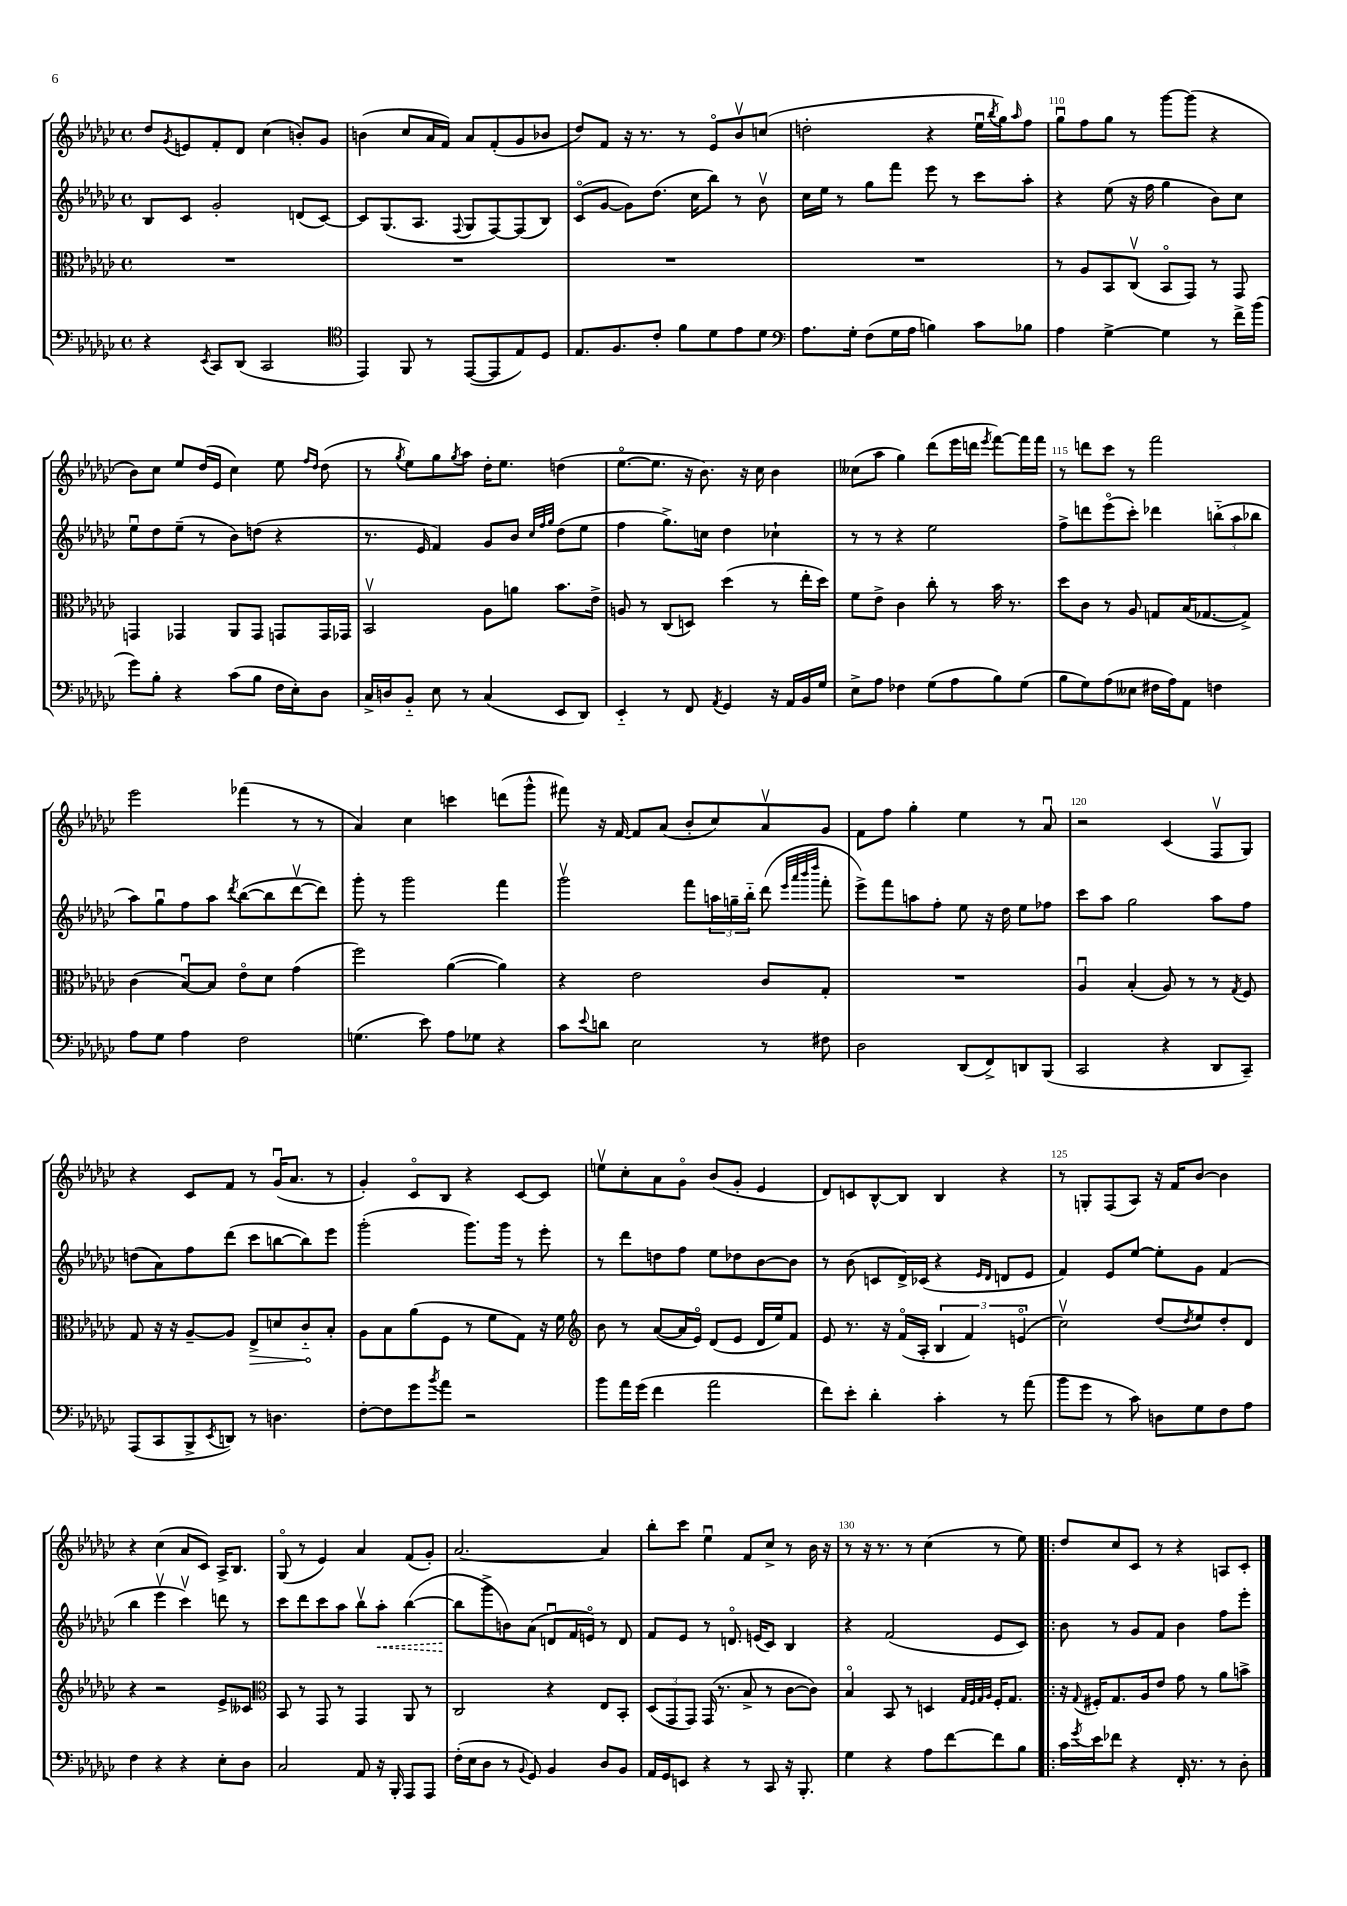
<<
\new StaffGroup <<
\new Staff = "s0" {
    \clef treble \key ges \major \defaultTimeSignature \time 4/4
    des''8 \acciaccatura { ges'8 } e'8 f'8-. des'8 ces''4( b'8-.) ges'8 |
    b'4( ces''8 aes'16 f'16) aes'8 f'8-.( ges'8 bes'8 |
    des''8) f'8 r16 r8. r8 ees'8\flageolet bes'8\upbow c''8( |
    d''2-. r4 ees''16\downbow \acciaccatura { bes''8 } ges''16) \grace { aes''16 } f''8 |
    ges''8\downbow f''8 ges''8 r8 ges'''8~ ges'''8( r4 |
    bes'8) ces''8 ees''8 des''16( ees'16 ces''4) ees''8 \grace { f''16 des''16 } des''8( |
    r8 \acciaccatura { ges''8 } ees''8) ges''8 \acciaccatura { ges''8 } aes''8 des''16-. ees''8. d''4( |
    ees''8.~\flageolet ees''8. r16 bes'8.) r16 ces''16 bes'4 |
    ceses''8( aes''8 ges''4) des'''8( ees'''16 d'''16 \acciaccatura { ees'''8 } f'''8~) f'''16 f'''16 |
    r8 d'''8 ces'''8 r8 f'''2 |
    ees'''2 fes'''4( r8 r8 |
    aes'4) ces''4 c'''4 d'''8( ges'''8-^ |
    fis'''8) r16 f'16~ f'8 aes'8( bes'8-. ces''8) aes'8\upbow ges'8 |
    f'8 f''8 ges''4-. ees''4 r8 aes'8\downbow |
    r2 ces'4( f8\upbow ges8) |
    r4 ces'8 f'8 r8 ges'16\downbow( aes'8. r8 |
    ges'4-.) ces'8\flageolet bes8 r4 ces'8~ ces'8 |
    e''8\upbow ces''8-. aes'8 ges'8\flageolet bes'8( ges'8-. ees'4 |
    des'8) c'8 bes8~-^ bes8 bes4 r4 |
    r8 g8-. f8( aes8) r16 f'16 bes'8~ bes'4 |
    r4 ces''4( aes'8 ces'8) aes16-> bes8. |
    ges8\flageolet( r8 ees'4) aes'4 f'8( ges'8-.) |
    aes'2.~ aes'4 |
    bes''8-. ces'''8 ees''4\downbow f'8 ces''8-> r8 bes'16 r16 |
    r8 r16 r8. r8 ces''4( r8 ees''8) |
    \bar ".|:" des''8 ces''8 ces'8 r8 r4 a8 ces'8-. \bar "|." |
}
\new Staff = "s1" {
    \clef treble \key ges \major \defaultTimeSignature \time 4/4
    bes8 ces'8 ges'2-. d'8( ces'8~) |
    ces'8 ges8.( aes8. \appoggiatura { f8 } ges8 f8~) f8( bes8) |
    ces'8\flageolet( ges'8~ ges'8) des''8.( ces''16 bes''8) r8 bes'8\upbow |
    ces''16 ees''16 r8 ges''8 f'''8 ees'''8 r8 ces'''8 aes''8-. |
    r4 ees''8( r16 f''16 ges''4 bes'8) ces''8 |
    ees''8\downbow des''8 ees''8--( r8 bes'8) d''8( r4 |
    r8. ees'16 f'4) ges'8 bes'8 \grace { ces''32 f''32 ges''32 } des''8( ees''8 |
    f''4 ges''8.->) c''16 des''4 ces''4-! |
    r8 r8 r4 ees''2 |
    f''8-> d'''8 ees'''8\flageolet( ces'''8-.) des'''4 \tuplet 3/2 { b''8-_( aes''8 bes''8 } |
    aes''8) ges''8\downbow f''8 aes''8 \acciaccatura { des'''8 } bes''8~( bes''8 des'''8~\upbow des'''8) |
    ges'''8-. r8 ges'''2 f'''4 |
    ges'''2\upbow f'''8 \tuplet 3/2 { a''16 g''16-- bes''16-_ } des'''8( \grace { ees'''32 aes'''32 bes'''32 des''''32 } f'''8-. |
    ees'''8->) f'''8 a''8 f''8-. ees''8 r16 des''16 ees''8 fes''8 |
    ces'''8 aes''8 ges''2 aes''8 f''8 |
    d''8( aes'8) f''8 des'''8( ces'''8 b''8~ b''8) ees'''8 |
    ges'''2-.( ges'''8.) ges'''16 r8 ees'''8-. |
    r8 des'''8 d''8 f''8 ees''8 des''8 bes'8~ bes'8 |
    r8 bes'8( c'8 des'16->) ces'16( r4 \grace { ees'16 des'16 } d'8 ees'8 |
    f'4) ees'8 ees''8~ ees''8-. ges'8 f'4( |
    bes''4 ees'''4\upbow ces'''4\upbow) d'''8 r8 |
    ces'''8 des'''8 ces'''8 aes''8 bes''8\upbow \once \override Hairpin.style = #'dashed-line aes''8-.\< bes''4~( |
    bes''8\! ges'''8-> b'8) aes'8( d'8\downbow f'16 e'16\flageolet) r8 d'8 |
    f'8 ees'8 r8 d'8.\flageolet e'16( ces'8) bes4 |
    r4 f'2( ees'8 ces'8) |
    \bar ".|:" bes'8 r8 ges'8 f'8 bes'4 f''8 ees'''8-. \bar "|." |
}
\new Staff = "s2" {
    \clef alto \key ges \major \defaultTimeSignature \time 4/4
    R1 |
    R1 |
    R1 |
    R1 |
    r8 aes8 bes,8 ces8\upbow( bes,8\flageolet ges,8) r8 ges,8 |
    g,4 ges,4 aes,8 ges,8 g,8 g,16 ges,16 |
    bes,2\upbow aes8 a'8 bes'8. ees'16-> |
    a8 r8 ces8( d8) des''4( r8 ees''16-. des''16) |
    f'8 ees'8-> ces'4 ces''8-. r8 bes'16 r8. |
    des''8 ces'8 r8 aes8 g8 bes16( ges8.~ ges8->) |
    ces'4( bes8~\downbow) bes8 ees'8\flageolet des'8 ges'4( |
    f''2) aes'4~( aes'4) |
    r4 ees'2 ces'8 ges8-. |
    R1 |
    aes4\downbow bes4-.( aes8) r8 r8 \acciaccatura { ges8 } f8 |
    ges8 r16 r16 aes8~-- aes8 \once \override Hairpin.circled-tip = ##t ees8->\> d'8 ces'8-_\! bes8-. |
    aes8 bes8 aes'8( f8 r8 f'8 ges8) r16 f'16 |
    \clef treble bes'8 r8 aes'8~( aes'16 ees'16\flageolet) des'8( ees'8 des'16 ees''16) f'8 |
    ees'8 r8. r16 f'16\flageolet( aes16-. \tuplet 3/2 { bes4 f'4) e'4\flageolet( } |
    ces''2\upbow) des''8( \acciaccatura { des''8 } ees''8) des''8-. des'8 |
    r4 r2 ees'8-> ceses'8 |
    \clef alto bes,8 r8 ges,8 r8 ges,4 aes,8 r8 |
    ces2 r4 ees8 bes,8-. |
    \tuplet 3/2 { des8( ges,8 ges,8) } ges,16( r8. bes8-> r8 ces'8~ ces'8) |
    bes4\flageolet bes,8 r8 d4 \grace { ges32 f32 ges32 aes32 } f16-. ges8. |
    \bar ".|:" r16 \appoggiatura { ges8 } fis16-. ges8. aes16 ees'8 ges'8 r8 aes'8 b'8-> \bar "|." |
}
\new Staff = "s3" {
    \clef bass \key ges \major \defaultTimeSignature \time 4/4
    r4 \acciaccatura { ees,8 } ces,8 des,8( ces,2 |
    \clef tenor ees,4) f,8 r8 ees,8~( ees,8 ees8) des8 |
    ees8. f8. ces'8-. f'8 des'8 ees'8 des'8 |
    \clef bass aes8. ges16-. f8( ges16 aes16 b4) ces'8 bes8 |
    aes4 ges4~-> ges4 r8 f'16-> bes'16( |
    ges'8) bes8-. r4 ces'8( bes8 f16 ees16-.) des8 |
    ces16-> d16 bes,8-_ ees8 r8 ces4( ees,8 des,8) |
    ees,4-_ r8 f,8 \acciaccatura { aes,8 } ges,4 r16 aes,16 bes,16 ges16 |
    ees8-> aes8 fes4 ges8( aes8 bes8) ges8( |
    bes8 ges8) aes8( eeses8 fis16 aes16) aes,8 f4 |
    aes8 ges8 aes4 f2 |
    g4.( ees'8) aes8 ges8 r4 |
    ces'8 \appoggiatura { ees'8 } d'8 ees2 r8 fis8 |
    des2 des,8( f,8->) d,8 bes,,8( |
    ces,2 r4 des,8 ces,8--) |
    aes,,8( ces,8 bes,,8-> \acciaccatura { ees,8 } d,8) r8 d4. |
    f8~-. f8 ges'8 \acciaccatura { bes'8 } aes'8 r2 |
    bes'8 aes'16 ges'16( f'4 aes'2 |
    f'8) ees'8-. des'4-. ces'4-. r8 aes'8( |
    bes'8 ges'8 r8 ces'8) d8 ges8 f8 aes8 |
    f4 r4 r4 ees8-. des8 |
    ces2 aes,8 r16 bes,,16-. aes,,8 aes,,8 |
    f16-.( ees16 des8 r8 \appoggiatura { bes,8 } ges,8) bes,4 des8 bes,8 |
    aes,16 ges,16 e,8 r4 r8 ces,8 r16 bes,,8.-. |
    ges4 r4 aes8 f'8~ f'8 bes8 |
    \bar ".|:" ces'16 \acciaccatura { ges'8 } ees'16 fes'8 r4 f,16-. r8. r8 des8-. \bar "|." |
}
>>
>>
\layout { \context { \Score currentBarNumber = #106 \override BarNumber.break-visibility = ##(#f #t #t) barNumberVisibility = #(every-nth-bar-number-visible 5) } }
